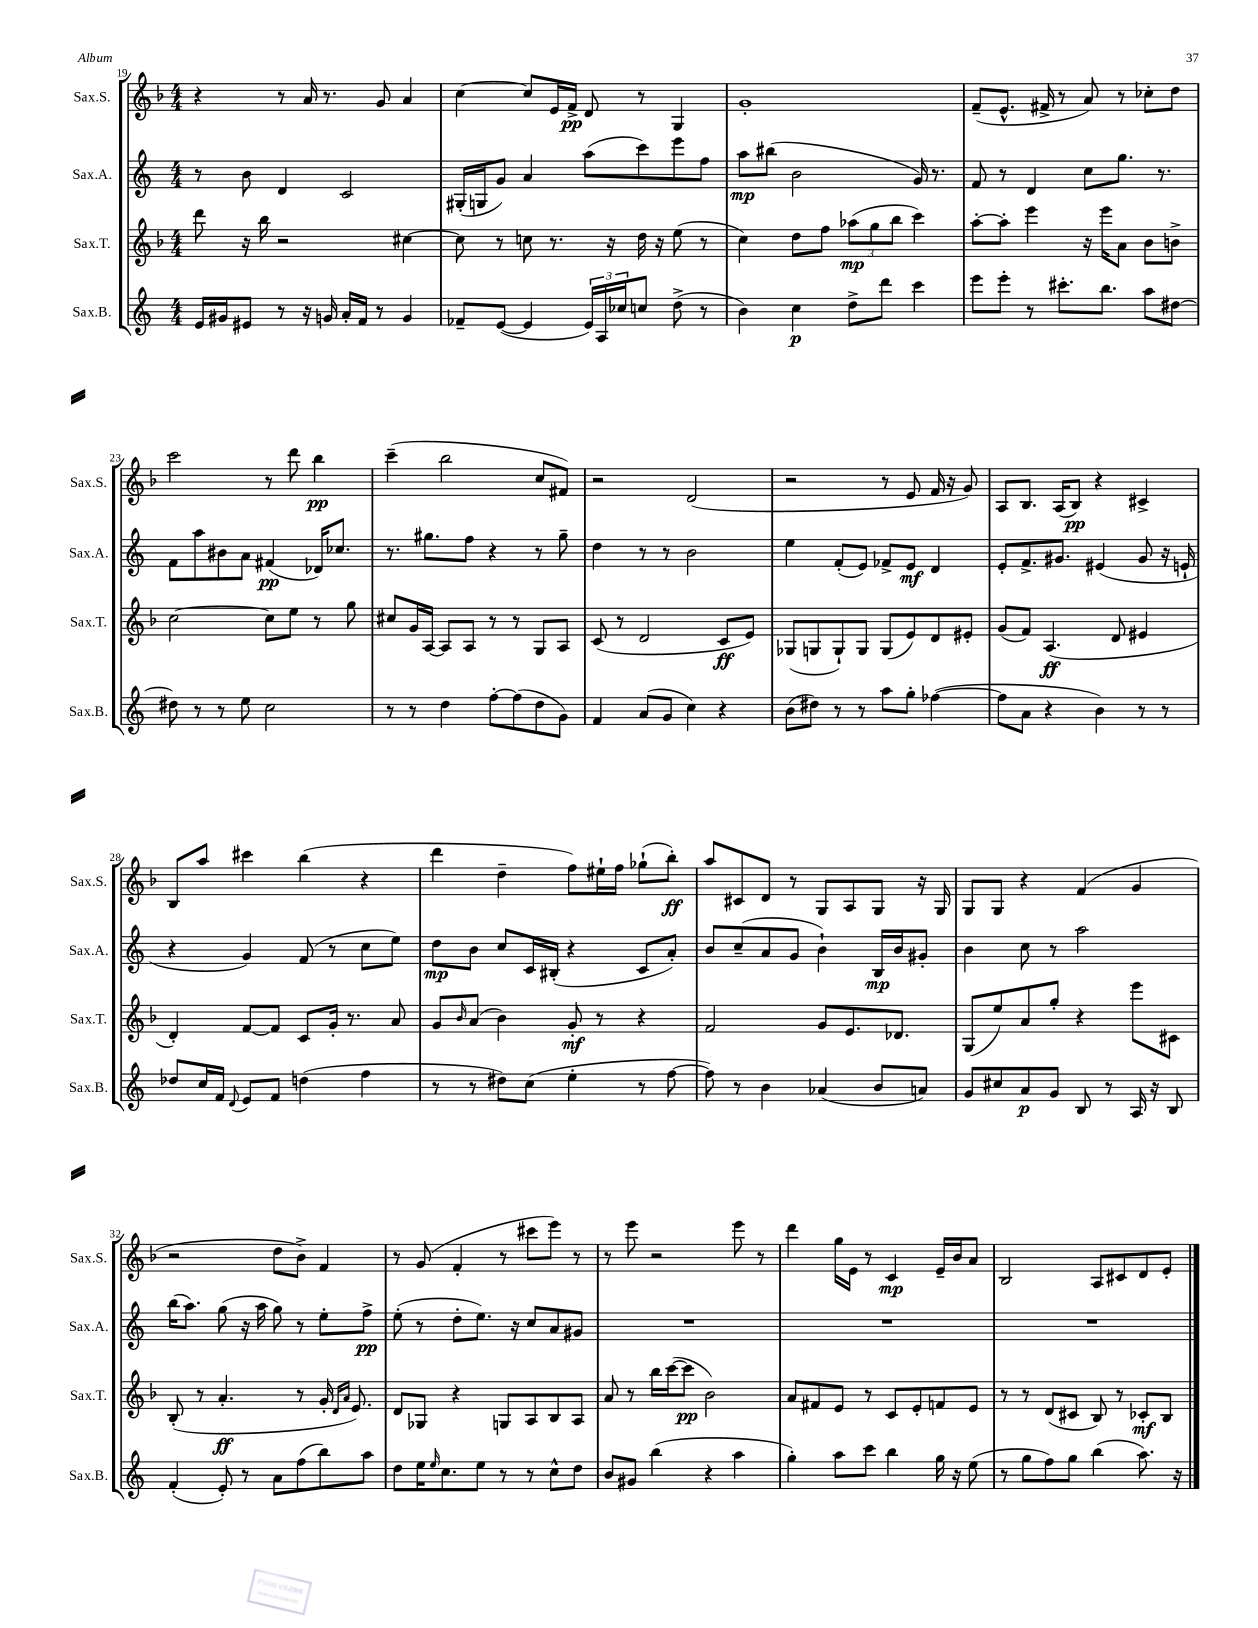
<<
\new StaffGroup <<
\new Staff = "s0" \with { instrumentName = "Sax.S." shortInstrumentName = "Sax.S." } {
    \clef treble \key f \major \numericTimeSignature \time 4/4
    r4 r8 a'16 r8. g'8 a'4 |
    c''4~ c''8 e'16 f'16->\pp d'8 r8 g4 |
    g'1-. |
    f'8--( e'8.-^ fis'16-> r8 a'8) r8 ces''8-. d''8 |
    c'''2 r8 d'''8 bes''4\pp |
    c'''4--( bes''2 c''8 fis'8) |
    r2 d'2( |
    r2 r8 e'8 f'16 r16 g'8) |
    a8 bes8. a16( bes8\pp) r4 cis'4-> |
    bes8 a''8 cis'''4 bes''4( r4 |
    d'''4 d''4-- f''8) eis''16-! f''16 ges''8-!( bes''8-.\ff) |
    a''8 cis'8 d'8 r8 g8 a8 g8 r16 g16 |
    g8 g8 r4 f'4( g'4 |
    r2 d''8 bes'8->) f'4 |
    r8 g'8( f'4-. r8 cis'''8 e'''8) r8 |
    r8 e'''8 r2 e'''8 r8 |
    d'''4 g''16 e'16 r8 c'4\mp e'16-- bes'16 a'8 |
    bes2 a8 cis'8 d'8 e'8-. \bar "|." |
}
\new Staff = "s1" \with { instrumentName = "Sax.A." shortInstrumentName = "Sax.A." } {
    \clef treble \key c \major \numericTimeSignature \time 4/4
    r8 b'8 d'4 c'2 |
    gis16-.( g16 g'8) a'4 a''8( c'''8) e'''8 f''8 |
    a''8\mp bis''8( b'2 g'16) r8. |
    f'8 r8 d'4 c''8 g''8. r8. |
    f'8 a''8 bis'8 a'8 fis'4\pp( des'16) ces''8. |
    r8. gis''8. f''8 r4 r8 gis''8-- |
    d''4 r8 r8 b'2 |
    e''4 f'8-.( e'8) fes'8-> e'8\mf d'4 |
    e'8-. f'8.-> gis'8. eis'4( gis'8 r16 e'16-! |
    r4 g'4) f'8( r8 c''8 e''8) |
    d''8\mp b'8 c''8 c'16 bis16-.( r4 c'8 a'8-.) |
    b'8 c''8--( a'8 g'8 b'4-!) b16\mp b'16 gis'8-. |
    b'4 c''8 r8 a''2 |
    b''16( a''8.) g''8( r16 a''16 g''8) r8 e''8-. f''8->\pp |
    e''8-.( r8 d''8-. e''8.) r16 c''8 a'8 gis'8 |
    R1 |
    R1 |
    R1 \bar "|." |
}
\new Staff = "s2" \with { instrumentName = "Sax.T." shortInstrumentName = "Sax.T." } {
    \clef treble \key f \major \numericTimeSignature \time 4/4
    d'''8 r16 bes''16 r2 cis''4~ |
    cis''8 r8 c''8 r8. r16 d''16 r16 e''8( r8 |
    c''4) d''8 f''8 \tuplet 3/2 { aes''8\mp( g''8 bes''8 } c'''4) |
    a''8~-. a''8-. e'''4 r16 e'''16 a'8 bes'8 b'8-> |
    c''2~ c''8 e''8 r8 g''8 |
    cis''8 g'16 a16~ a8 a8 r8 r8 g8 a8 |
    c'8( r8 d'2 c'8\ff e'8) |
    ges8( g8 g8-!) g8 g8( e'8) d'8 eis'8-. |
    g'8( f'8) a4.\ff( d'8 eis'4 |
    d'4-.) f'8~ f'8 c'8 g'16-. r8. a'8 |
    g'8 \grace { bes'16 } a'8( bes'4) g'8-.\mf r8 r4 |
    f'2 g'8 e'8. des'8. |
    g8( e''8) a'8 g''8-. r4 e'''8 cis'8 |
    bes8-.( r8 a'4.-.\ff r8 g'16-. \grace { d'16 a'16 } e'8.) |
    d'8 ges8 r4 g8 a8 bes8 a8 |
    a'8 r8 bes''16 c'''16~( c'''8\pp bes'2) |
    a'8 fis'8 e'8 r8 c'8 e'8-. f'8 e'8 |
    r8 r8 d'8( cis'8 bes8) r8 ces'8-.\mf bes8 \bar "|." |
}
\new Staff = "s3" \with { instrumentName = "Sax.B." shortInstrumentName = "Sax.B." } {
    \clef treble \key c \major \numericTimeSignature \time 4/4
    e'16 gis'16 eis'8 r8 r16 g'16 a'16-. f'16 r8 g'4 |
    fes'8-- e'8~( e'4 \tuplet 3/2 { e'16) a16 ces''16 } c''8 d''8->( r8 |
    b'4) c''4\p d''8-> d'''8 c'''4 |
    e'''8 e'''8-. r8 cis'''8.-. b''8. a''8 dis''8~ |
    dis''8 r8 r8 e''8 c''2 |
    r8 r8 d''4 f''8~-. f''8( d''8 g'8) |
    f'4 a'8( g'8 c''4) r4 |
    b'8( dis''8) r8 r8 a''8 g''8-. fes''4~( |
    fes''8 a'8 r4 b'4) r8 r8 |
    des''8 c''16 f'16 \appoggiatura { d'8 } e'8 f'8 d''4( f''4 |
    r8 r8 dis''8) c''8( e''4-. r8 f''8~ |
    f''8) r8 b'4 aes'4( b'8 a'8) |
    g'8 cis''8 a'8\p g'8 b8 r8 a16 r16 b8 |
    f'4-.( e'8-.) r8 a'8 f''8( b''8) a''8 |
    d''8 e''16 \grace { e''16 } c''8. e''8 r8 r8 c''8-^ d''8 |
    b'8 gis'8 b''4( r4 a''4 |
    g''4-.) a''8 c'''8 b''4 g''16 r16 e''8( |
    r8 g''8 f''8) g''8 b''4( a''8.) r16 \bar "|." |
}
>>
>>
\layout { \context { \Score currentBarNumber = #19 } }
